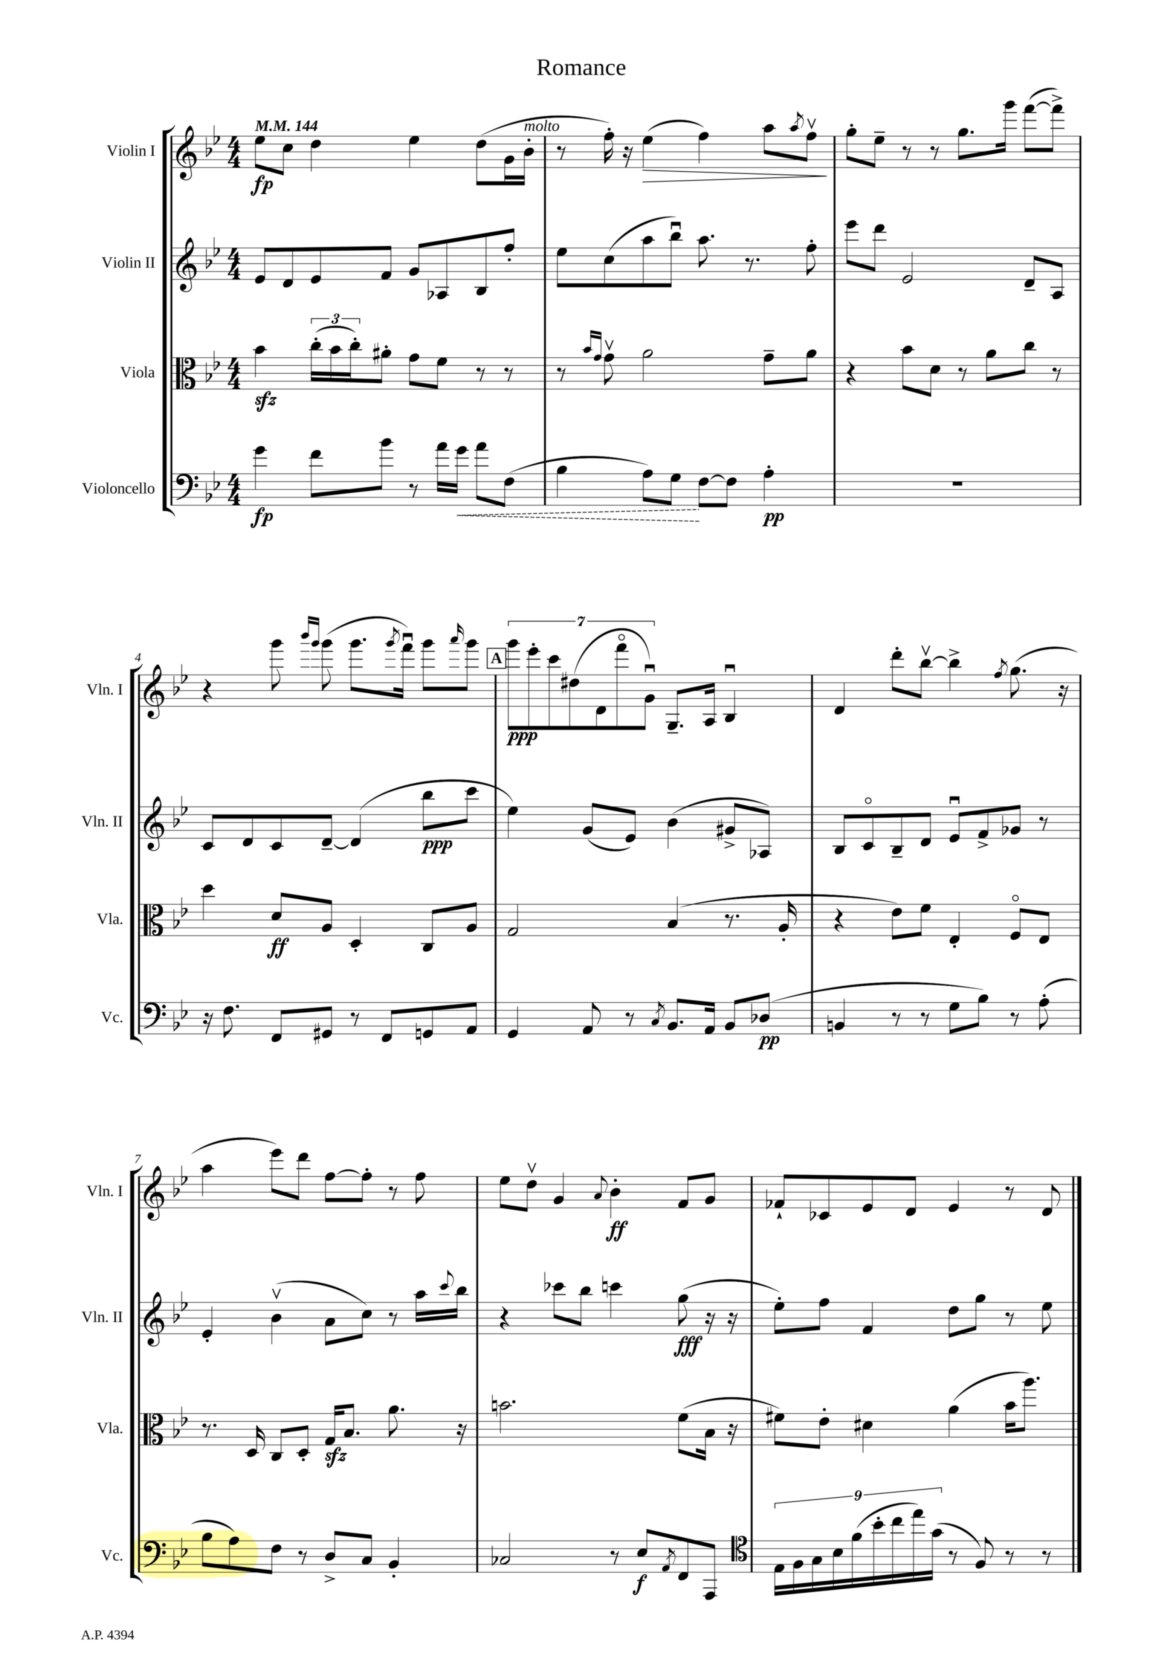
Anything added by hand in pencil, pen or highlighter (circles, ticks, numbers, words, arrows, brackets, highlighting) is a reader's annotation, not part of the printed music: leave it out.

**kern	**dynam	**kern	**dynam	**kern	**dynam	**kern	**dynam
*part4	*part4	*part3	*part3	*part2	*part2	*part1	*part1
*staff4	*staff4	*staff3	*staff3	*staff2	*staff2	*staff1	*staff1
*I"Violoncello	*	*I"Viola	*	*I"Violin II	*	*I"Violin I	*
*I'Vc.	*	*I'Vla.	*	*I'Vln. II	*	*I'Vln. I	*
*clefF4	*	*clefC3	*	*clefG2	*	*clefG2	*
*k[b-e-]	*	*k[b-e-]	*	*k[b-e-]	*	*k[b-e-]	*
*M4/4	*	*M4/4	*	*M4/4	*	*M4/4	*
*MM144	*	*MM144	*	*MM144	*	*MM144	*
=1	=1	=1	=1	=1	=1	=1	=1
4g\	fp	4b-zz\	.	8e-/L	.	8ee-\L	fp
.	.	.	.	8d/	.	8cc\J	.
8f\L	.	(24cc'\LL	.	8e-/	.	4dd\	.
.	.	24b-\	.	.	.	.	.
.	.	24cc'\J)	.	.	.	.	.
8b-\J	.	8a#X'\J	.	8f/J	.	.	.
8r	.	8g\L	.	8g/L	.	4ee-\	.
16a\LL	.	8f\J	.	8A-X/	.	.	.
!	!LO:HP:b	!	!	!	!	!	!
16g\JJ	<	.	.	.	.	.	.
8a\L	.	8r	.	8B-/	.	(8dd\L	.
(8F\J	.	8r	.	8ff'/J	.	16g\L	.
!	!	!	!	!	!	!LO:TX:a:i:t=molto	!
.	.	.	.	.	.	16b-'\JJ	.
=2	=2	=2	=2	=2	=2	=2	=2
4B-\	.	8r	.	8ee-\L	.	8r	.
.	.	16qqb-/LL	.	.	.	.	.
.	.	16qqg/JJ	.	.	.	.	.
.	.	8gv\	.	(8cc\	.	16ff'\)	.
.	.	.	.	.	.	16r	.
!	!	!	!	!	!	!	!LO:HP:b
8A\L)	.	2a\	.	8aa\	.	(4ee-\	>
8G\J	.	.	.	8bb-u\J)	.	.	.
[8F\L	[	.	.	8.aa\	.	4ff\)	.
8F\J]	.	.	.	.	.	.	.
.	.	.	.	8.r	.	.	.
4A'\	pp	8g~\L	.	.	.	8aa\L	.
.	.	.	.	.	.	8qaa/	.
.	.	8a\J	.	8ff'\	.	8ffv\J	.
.	.	.	.	.	.	.	]
=3	=3	=3	=3	=3	=3	=3	=3
1r	.	4r	.	8eee-\L	.	8gg'\L	.
.	.	.	.	8ddd\J	.	8ee-~\J	.
.	.	8b-\L	.	2e-/	.	8r	.
.	.	8d\J	.	.	.	8r	.
.	.	8r	.	.	.	8.gg\L	.
.	.	8a\L	.	.	.	.	.
.	.	.	.	.	.	16ggg\Jk	.
.	.	8cc\J	.	8d~/L	.	([8fff\L	.
.	.	8r	.	8A/J	.	8fff^\J])	.
!!LO:LB:g=z
=4	=4	=4	=4	=4	=4	=4	=4
16r	.	4dd\	.	8c/L	.	4r	.
8.F\	.	.	.	.	.	.	.
.	.	.	.	8d/	.	.	.
8FF/L	.	8d/L	ff	8c/	.	8ggg\	.
.	.	.	.	.	.	16qqbbb-/LL	.
.	.	.	.	.	.	16qqggg/JJ	.
8GG#X/J	.	8A/J	.	[8d~/J	.	(8ggg\	.
8r	.	4D'/	.	(4d/]	.	8.ggg\L	.
8FF/L	.	.	.	.	.	.	.
.	.	.	.	.	.	8qggg/	.
.	.	.	.	.	.	16fffu\Jk)	.
8GGn/	.	8C/L	.	8bb-\L	ppp	8ggg\L	.
.	.	.	.	.	.	16qqaaa/	.
8AA/J	.	8A/J	.	8ccc\J	.	8ggg\J	.
!!LO:REH:place=s1:t=A
=5	=5	=5	=5	=5	=5	=5	=5
4GG/	.	2G/	.	4ee-\)	.	14ggg\L	ppp
.	.	.	.	.	.	14eee-'\	.
.	.	.	.	.	.	14ccc\	.
.	.	.	.	.	.	(14dd#X\	.
8AA/	.	.	.	(8g/L	.	.	.
.	.	.	.	.	.	14d\	.
.	.	.	.	.	.	14fff\	.
8r	.	.	.	8e-/J)	.	.	.
.	.	.	.	.	.	14gu\J)	.
8qC/	.	.	.	.	.	.	.
8.BB-/L	.	(4B-/	.	(4b-\	.	8.G~/L	.
16AA/Jk	.	.	.	.	.	16A/Jk	.
8BB-/L	.	8.r	.	8g#X^/L	.	4B-u/	.
(8D-X/J	pp	.	.	8A-X/J)	.	.	.
.	.	16A'/	.	.	.	.	.
=6	=6	=6	=6	=6	=6	=6	=6
4BBn/	.	4r	.	8B-/L	.	4d/	.
.	.	.	.	8c/	.	.	.
8r	.	8e-\L)	.	8B-~/	.	8ddd'\L	.
8r	.	8f\J	.	8d/J	.	[8bb-v\J	.
8G\L	.	4E-'/	.	8e-u/L	.	4bb-^\]	.
8B-\J)	.	.	.	8f^/	.	.	.
.	.	.	.	.	.	8qff/	.
8r	.	8F/L	.	8g-X/J	.	(8.gg\	.
(8A'\	.	8E-/J	.	8r	.	.	.
.	.	.	.	.	.	16r	.
!!LO:LB:g=z
=7	=7	=7	=7	=7	=7	=7	=7
8B-\L	.	8.r	.	4e-'/	.	4aa\	.
8A\)	.	.	.	.	.	.	.
.	.	16D/	.	.	.	.	.
8F\J	.	8C/L	.	(4b-v\	.	8eee-\L)	.
8r	.	8D'/J	.	.	.	8ddd\J	.
8D^/L	.	16Gzz/KL	.	8a\L	.	[8ff\L	.
.	.	8.B-/J	.	.	.	.	.
8C/J	.	.	.	8cc\J)	.	8ff'\J]	.
4BB-'/	.	8.a\	.	8r	.	8r	.
.	.	.	.	16aa\LL	.	8ff\	.
.	.	.	.	8qqccc/	.	.	.
.	.	16r	.	16bb-\JJ	.	.	.
=8	=8	=8	=8	=8	=8	=8	=8
2C-X/	.	2.bn\	.	4r	.	8ee-\L	.
.	.	.	.	.	.	8ddv\J	.
.	.	.	.	8ccc-X\L	.	4g/	.
.	.	.	.	8bb-\J	.	.	.
.	.	.	.	.	.	8qqa/	.
8r	.	.	.	4cccn\	.	4b-'\	ff
8E-/L	f	.	.	.	.	.	.
8qAA/	.	.	.	.	.	.	.
8FF/	.	(8f\L	.	(8gg\	fff	8f/L	.
8AAA/J	.	16B-\Jk	.	16r	.	8g/J	.
.	.	16r	.	16r	.	.	.
=9	=9	=9	=9	=9	=9	=9	=9
*clefC4	*	*	*	*	*	*	*
18E-\LL	.	8f#X\L)	.	8ee-'\L)	.	8f-X`/L	.
18F\	.	.	.	.	.	.	.
18G\	.	.	.	.	.	.	.
.	.	8e-'\J	.	8ff\J	.	8c-X/	.
18B-\	.	.	.	.	.	.	.
(18f\	.	.	.	.	.	.	.
.	.	4d#X\	.	4f/	.	8e-/	.
18b-'\	.	.	.	.	.	.	.
18cc\	.	.	.	.	.	.	.
.	.	.	.	.	.	8d/J	.
18ee-\)	.	.	.	.	.	.	.
(18g\JJ	.	.	.	.	.	.	.
8r	.	(4a\	.	8dd\L	.	4e-/	.
8F/)	.	.	.	8gg\J	.	.	.
8r	.	16b-\KL	.	8r	.	8r	.
.	.	8.aa\J)	.	.	.	.	.
8r	.	.	.	8ee-\	.	8d/	.
==	==	==	==	==	==	==	==
*-	*-	*-	*-	*-	*-	*-	*-
